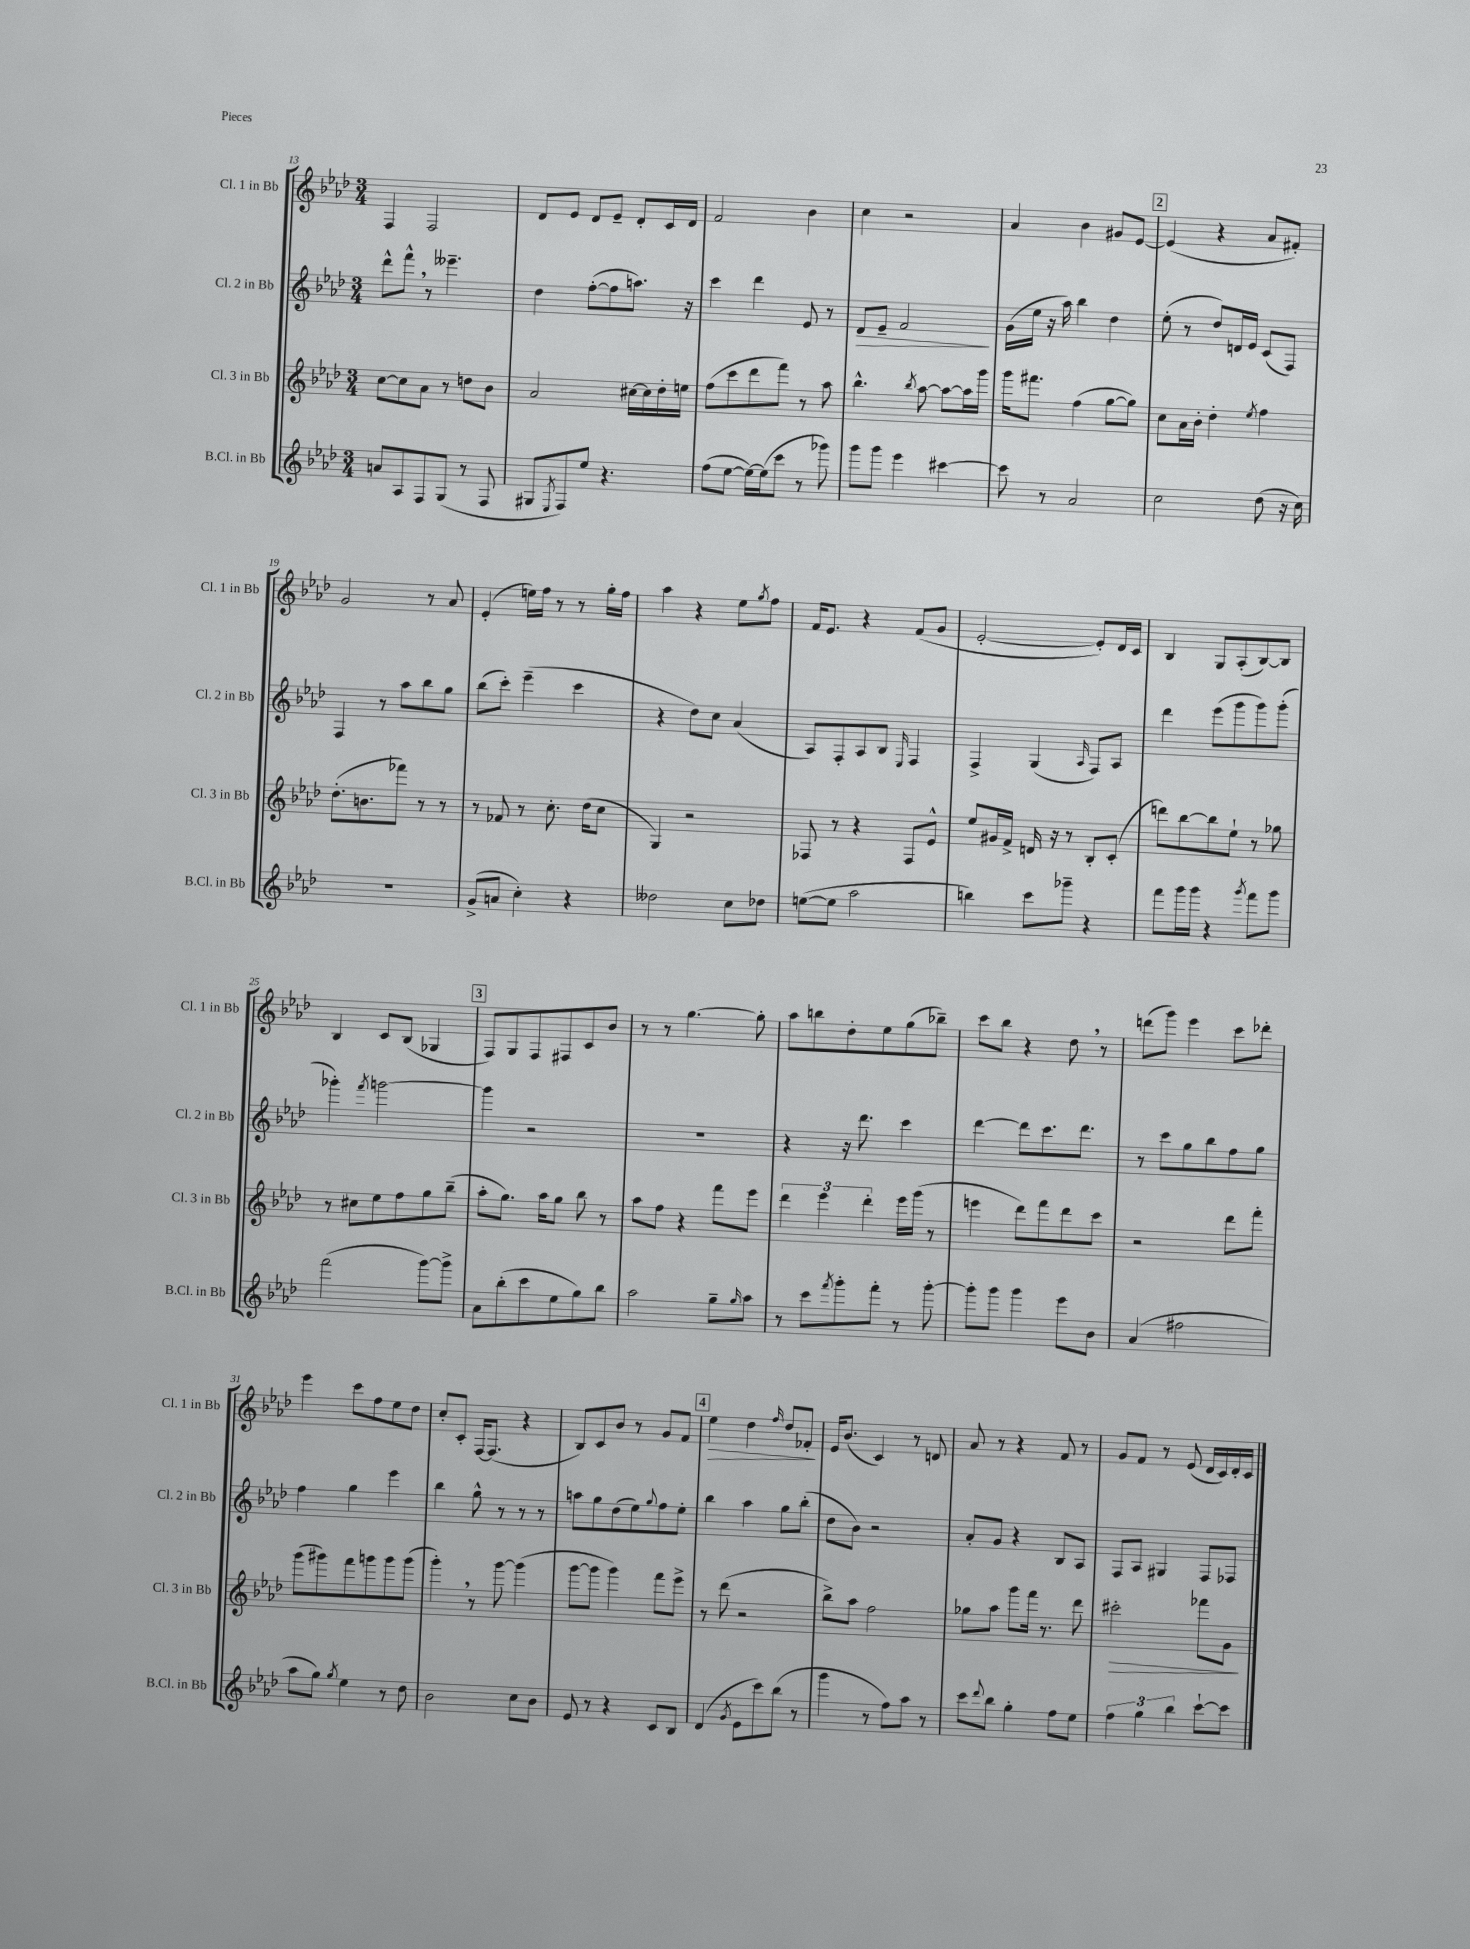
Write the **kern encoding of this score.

**kern	**kern	**kern	**kern
*staff4	*staff3	*staff2	*staff1
*clefG2	*clefG2	*clefG2	*clefG2
*k[b-e-a-d-]	*k[b-e-a-d-]	*k[b-e-a-d-]	*k[b-e-a-d-]
*M3/4	*M3/4	*M3/4	*M3/4
8a	[8cc	8ddd-^^	4F
8A-	8cc]	8fff^^	.
8F	8a-	8r	2F
(8G	8r	4.eee--~	.
8r	8dd	.	.
8F	8b-	.	.
=	=	=	=
8G#	2a-	4dd-	8d-
8qE-	.	.	.
8F)	.	.	8e-
8ee-	.	([8ff'	8d-
4.r	.	8ff]	8e-~
.	[16cc#	8.aa)	8d-'
.	16cc#]	.	.
.	16dd-'	.	16c
.	16ee	16r	16d-
=	=	=	=
(8ff	(8ff	4ccc	2f
[8ee-	8ccc	.	.
16ee-_)	8ddd-	4ddd-	.
(16ee-]	.	.	.
8ccc	8fff)	.	.
8r	8r	8e-	4b-
8ggg-)	8aa-	8r	.
=	=	=	=
8ggg	4.bb-^^	8d-	4cc
8ggg	.	8e-~	.
4eee-	.	2f	2r
.	8qbb-	.	.
.	[8aa-	.	.
[4ccc#	8aa-_	.	.
.	16aa-]	.	.
.	16ggg	.	.
=	=	=	=
8ccc#]	16ggg	(16g	4a-
.	8.fff#	16ee-	.
8r	.	16r	.
.	.	16aa-)	.
2a-	(4ff	4bb-	4b-
.	[8gg	4dd-	8g#
.	8gg])	.	[8e-
=	=	=	=
2cc	8cc	(8ee-'	(4e-]
.	16a-	8r	.
.	16b-'	.	.
.	4dd-'	8dd-)	4r
.	.	16d	.
.	.	16e-	.
.	8qee-	.	.
(8dd-	4ff	(8c	8a-
16r	.	8F)	8f#')
16cc)	.	.	.
=	=	=	=
2.r	(8.dd-'	4F	2g
.	8.b	.	.
.	.	8r	.
.	8fff-)	8aa-	.
.	8r	8bb-	8r
.	8r	8gg	8a-
=	=	=	=
(8g^	8r	(8bb-	(4e-'
8a	8f-	8ccc')	.
4cc')	8r	(4eee-~	16ee)
.	.	.	16ff
.	8.cc'	.	8r
4r	.	4ccc	8r
.	(16dd-	.	.
.	8cc	.	16gg'
.	.	.	16ff
=	=	=	=
2dd--	4G)	4r	4aa-
.	2r	8dd-)	4r
.	.	8cc	.
8cc	.	(4a-	8ee-
.	.	.	8qgg
8dd-	.	.	8ff
=	=	=	=
([8ee	8F-	8A-)	16f
.	.	.	8.e-
8ee]	8r	8F'	.
2aa-	4r	8A-	4r
.	.	8B-	.
.	.	16qqE-	.
.	8F-	4F	(8f
.	8e-^^	.	8g
=	=	=	=
4bb)	8ee-	4F^	[2e-'
.	16g#	.	.
.	16f^	.	.
8ccc	16d	(4G	.
.	16r	.	.
8ggg-~	8r	.	.
.	.	16qqA-	.
4r	8B-'	8F)	8e-'])
.	(8c'	8A-	16d-
.	.	.	16c
=	=	=	=
8fff	8ddd)	4ddd-	4B-
16ggg	[8bb-	.	.
16ggg	.	.	.
4r	8bb-]	(8eee-	8G
.	8ee-`	8ggg	(8A-'
8qggg	.	.	.
8fff	8r	8ggg)	[8B-)
8ggg	8gg-	(8ggg'	8B-]
=	=	=	=
(2fff	8r	4ggg-')	4B-
.	8cc#	.	.
.	.	8qfff	.
.	8ee-	[2ggg	8c
.	8ff	.	(8B-
[8ggg)	8gg	.	4G-
8ggg^]	(8bb-~	.	.
=	=	=	=
8a-	8aa-'	4ggg]	8F)
(8bb-'	8.gg)	.	8G
8ccc	.	2r	8F
.	16aa-	.	.
8ee-	8gg	.	8F#
8gg)	8bb-	.	8c
8bb-	8r	.	8b-
=	=	=	=
2aa-	8aa-	2.r	8r
.	8ff	.	8r
.	4r	.	[4.gg
8gg~	8fff	.	.
16qqgg	.	.	.
8aa-	8eee-	.	8gg']
=	=	=	=
8r	6ddd-	4r	8aa-
8ccc	.	.	8bb
.	6eee-	.	.
8qfff	.	.	.
8ggg'	.	16r	8dd-'
.	.	8.ddd-	.
.	6ddd-'	.	.
8fff'	.	.	8ee-
8r	16eee-	4ccc	(8gg
.	(16ggg	.	.
[8ggg'	8r	.	8bb-~)
=	=	=	=
8ggg']	4eee	[4ddd-	8ccc
8ggg	.	.	8bb-
4ggg	8ddd-)	8ddd-]	4r
.	8fff	8.ccc	.
8eee-	8ddd-	.	8dd-
.	.	8.ddd-	.
8b-	8ccc	.	8r
=	=	=	=
(4a-	2r	8r	(8ddd
.	.	8ccc	8ggg)
2ff#	.	8gg	4eee-
.	.	8bb-	.
.	8ddd-	8ff	8ccc
.	8fff'	8gg	8ddd-'
=	=	=	=
8aa-	(8ggg	4ff	4eee-
8gg)	8ggg#)	.	.
8qgg	.	.	.
4ee-	8fff	4gg	8ccc
.	8ggg	.	8ff
8r	8ggg	4eee-	8ee-
8dd-	(8ggg	.	8dd-
=	=	=	=
2b-	4ggg')	4bb-	8cc'
.	.	.	8c'
.	8r	8gg^^	[16F
.	.	.	(8.F]
.	[8ggg	8r	.
8cc	(4ggg]	8r	4r
8b-	.	8r	.
=	=	=	=
8e-	[8ggg	8aa	8B-)
8r	8ggg]	8gg	8c
4r	4ggg)	(8dd-	8b-
.	.	8ee-)	8r
.	.	8qqgg	.
8c	8fff	8ff	8g
8B-	8eee-^	8ee-'	8f
=	=	=	=
(4d-	8r	4bb-	4ee-
.	(8ddd-	.	.
8qg	.	.	.
8e-	2r	4aa-	4dd-
8ccc)	.	.	.
.	.	.	16qqff
(8bb-	.	8gg	8dd-
8r	.	(8bb-'	8f-'
=	=	=	=
4ggg	8bb-^)	8dd-	16e-
.	.	.	(8.b-
.	8aa-	8b-)	.
8r	2ff	2r	4c)
8ff)	.	.	.
8aa-	.	.	8r
8r	.	.	8d
=	=	=	=
8ccc	8gg-	8a-'	8a-
8qqddd-	.	.	.
8bb-	8aa-	8g	8r
4gg'	8ggg	4r	4r
.	16fff	.	.
.	8.r	.	.
8ff	.	8B-	8f
8ee-	8ddd-	8A-	8r
=	=	=	=
6ff	2ccc#'	8F	8g
.	.	8A-	8f
6gg	.	.	.
.	.	4G#	8r
6bb-	.	.	.
.	.	.	(8e-
[8ccc`	8fff-	8F	16d-
.	.	.	16c)
8ccc]	8g	8F-	16d-'
.	.	.	16c
==	==	==	==
*-	*-	*-	*-
